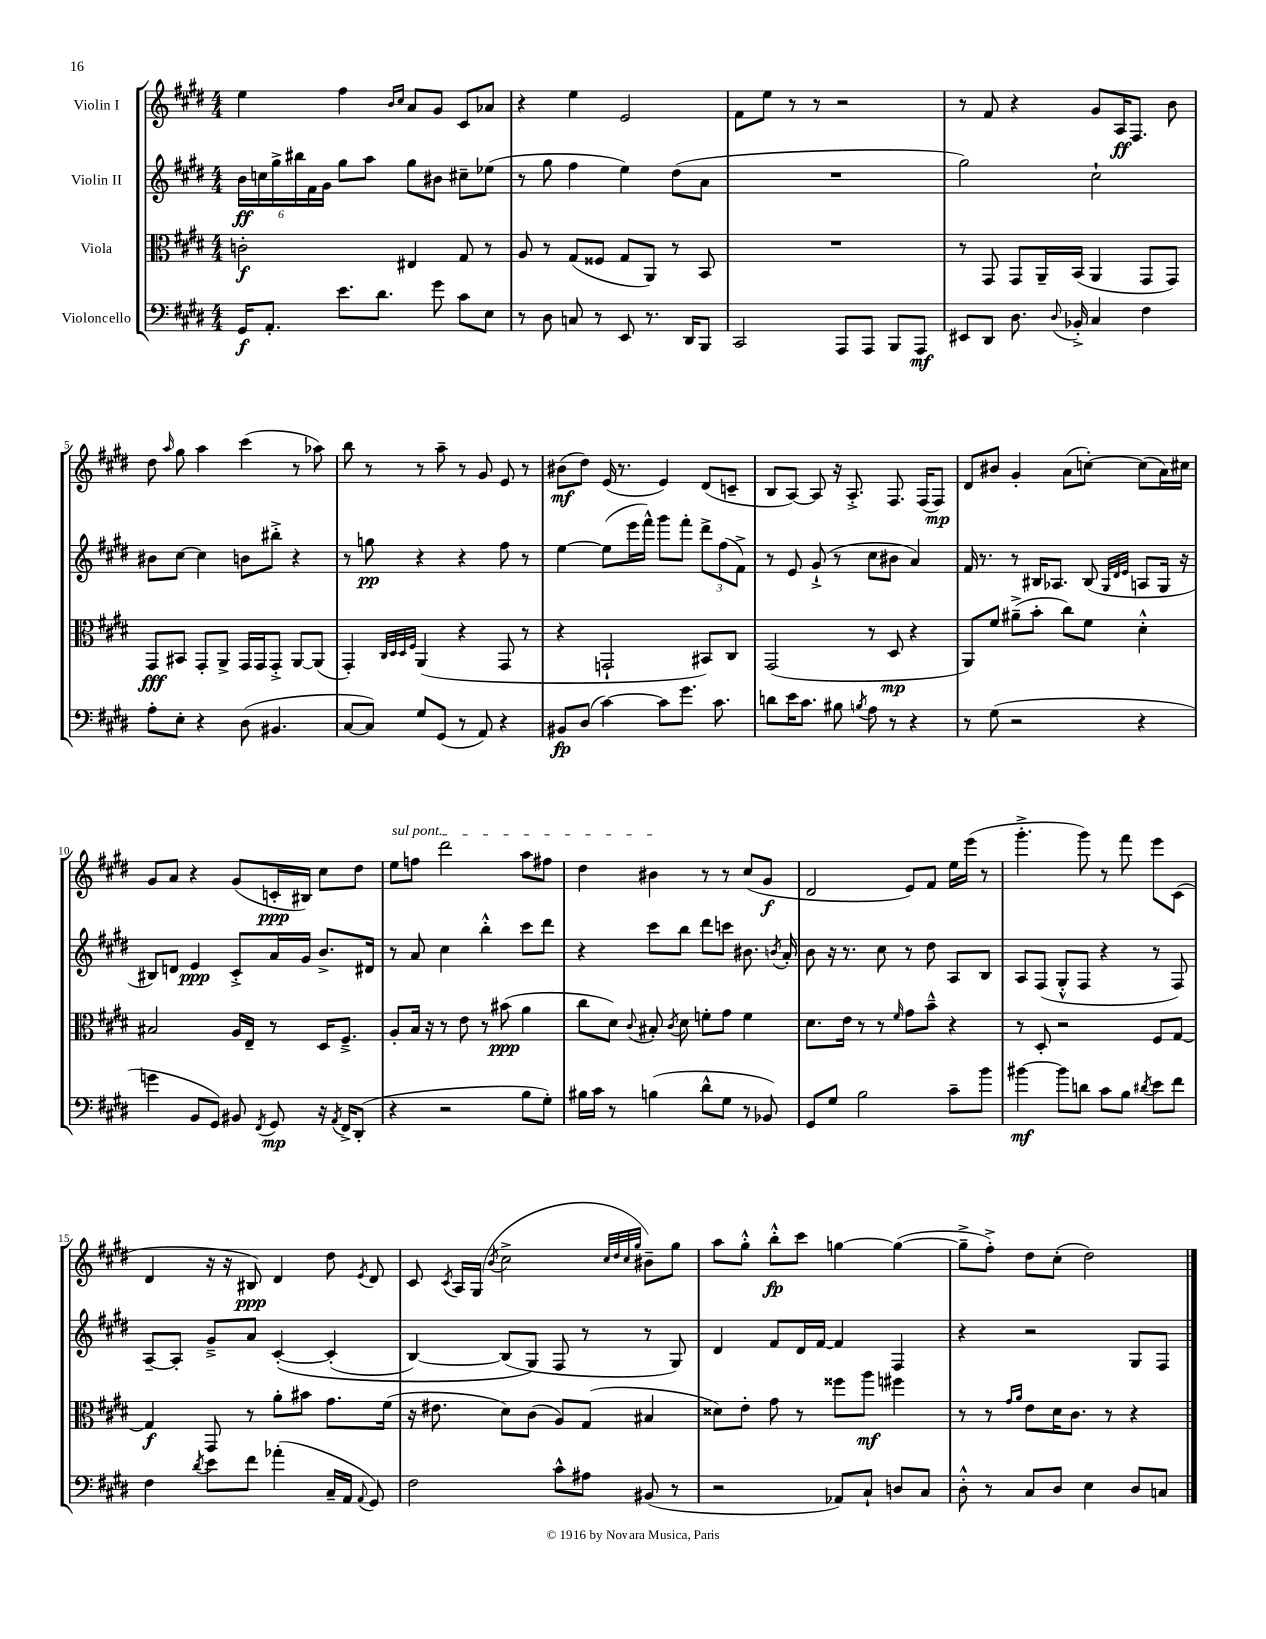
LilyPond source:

<<
\new StaffGroup <<
\new Staff = "s0" \with { instrumentName = "Violin I" } {
    \clef treble \key e \major \numericTimeSignature \time 4/4
    \autoBeamOff e''4 fis''4 \grace { b'16[ cis''16] } a'8[ gis'8] cis'8[ aes'8] |
    r4 e''4 e'2 |
    fis'8[ e''8] r8 r8 r2 |
    r8 fis'8 r4 gis'8[ a16\ff fis8.] b'8 |
    dis''8 \grace { a''16 } gis''8 a''4 cis'''4( r8 aes''8) |
    b''8 r8 r8 a''8-- r8 gis'8 e'8 r8 |
    bis'8[\mf( dis''8]) e'16( r8. e'4) dis'8[( c'8]-- |
    b8[ a8]~) a8 r16 a8.-.-> fis8. fis16[( fis8]\mp) |
    dis'8[ bis'8] gis'4-. a'8[( c''8]~-.) c''8[( a'16) cis''16] |
    gis'8[ a'8] r4 gis'8[( c'16-.\ppp bis16]) cis''8[ dis''8] |
    \once \override TextSpanner.bound-details.left.text = \markup { \italic "sul pont." } e''8[\startTextSpan f''8] dis'''2 a''8[ fis''8] |
    dis''4 bis'4\stopTextSpan r8 r8 cis''8[( gis'8]\f |
    dis'2 e'8[) fis'8] e''16[ e'''16]( r8 |
    gis'''4.-.-> gis'''8) r8 fis'''8 e'''8[ cis'8]( |
    dis'4 r16 r16 bis8\ppp) dis'4 dis''8 \acciaccatura { e'8 } dis'8 |
    cis'8 \acciaccatura { cis'8 } a16[ gis16]( \acciaccatura { b'8 } cis''2-> \grace { cis''32[ dis''32 cis''32 gis''32] } bis'8[--) gis''8] |
    a''8[ gis''8]-.-^ b''8[-.-^\fp cis'''8] g''4~ g''4~( |
    g''8[---> fis''8]-.->) dis''8[ cis''8]-.( dis''2) \bar "|." |
}
\new Staff = "s1" \with { instrumentName = "Violin II" } {
    \clef treble \key e \major \numericTimeSignature \time 4/4
    \autoBeamOff \tuplet 6/4 { b'16[\ff c''16 gis''16-> bis''16 fis'16 gis'16] } gis''8[ a''8] gis''8[ bis'8] cis''8[-- ees''8]( |
    r8 gis''8 fis''4 e''4) dis''8[( a'8] |
    R1 |
    gis''2) cis''2-! |
    bis'8[ cis''8]~ cis''4 b'8[ bis''8]-.-> r4 |
    r8 g''8\pp r4 r4 fis''8 r8 |
    e''4~ e''8[( e'''16 fis'''16]-^) gis'''8[ fis'''8]-. \tuplet 3/2 { dis'''8[-> fis''8( fis'8]->) } |
    r8 e'8 gis'8-!->( r8 cis''8[ bis'8] a'4) |
    fis'16 r8. r8 bis16[ aes8.] bis8( \grace { gis32[ dis'32 e'32] } a8[ gis16] r16 |
    bis8[) d'8] e'4\ppp cis'8[-.-> a'16 gis'16] b'8.[-> dis'16] |
    r8 a'8 cis''4 b''4-.-^ cis'''8[ dis'''8] |
    r4 cis'''8[ b''8] dis'''8[ c'''8] bis'8. \acciaccatura { b'8 } a'16-. |
    b'8 r16 r8. cis''8 r8 dis''8 a8[ b8] |
    a8[ fis8]( gis8[-.-^ fis8] r4 r8 fis8) |
    a8[~-- a8]-. gis'8[---> a'8] cis'4~-.\( cis'4-.( |
    b4~) b8[( gis8]\) fis8 r8 r8 gis8) |
    dis'4 fis'8[ dis'16 fis'16]~ fis'4 fis4 |
    r4 r2 gis8[ fis8] \bar "|." |
}
\new Staff = "s2" \with { instrumentName = "Viola" } {
    \clef alto \key e \major \numericTimeSignature \time 4/4
    \autoBeamOff c'2-.\f eis4 gis8 r8 |
    a8 r8 gis8[( fisis8] gis8[ a,8]) r8 b,8 |
    R1 |
    r8 gis,8 gis,8[ a,16-- b,16]( a,4 gis,8[ gis,8]) |
    gis,8[\fff bis,8] gis,8[-. a,8]-> gis,16[ gis,16 gis,8]-.-> a,8[~ a,8]( |
    gis,4-.) \grace { cis32[ dis32 dis32 fis32] } a,4( r4 gis,8 r8 |
    r4 g,2-! bis,8[) cis8] |
    gis,2( r8 dis8\mp r4 |
    a,8[) fis'8] ais'8[--->( b'8]-. cis''8[) fis'8] dis'4-.-^ |
    bis2 a16[ e16]-- r8 dis16[ fis8.]---> |
    a8[-. b16] r16 r8 e'8 r8 bis'8\ppp( a'4 |
    cis''8[ dis'8]) \appoggiatura { cis'8 } bis8-. \acciaccatura { cis'8 } dis'8 f'8[-. gis'8] f'4 |
    dis'8.[ e'16] r8 r8 \grace { fis'16 } gis'8[ b'8]---^ r4 |
    r8 dis8-. r2 fis8[ gis8]~ |
    gis4\f gis,8 r8 a'8[-. bis'8] gis'8.[ fis'16]( |
    r16 eis'8. dis'8[) cis'8]( a8[) gis8]( bis4 |
    disis'8[) e'8]-. gis'8 r8 fisis''8[ a''8]\mf fis''4 |
    r8 r8 \grace { gis'16[ a'16] } e'8[ dis'16 cis'8.] r8 r4 \bar "|." |
}
\new Staff = "s3" \with { instrumentName = "Violoncello" } {
    \clef bass \key e \major \numericTimeSignature \time 4/4
    \autoBeamOff gis,16[\f a,8.]-. e'8.[ dis'8.] gis'8 cis'8[ e8] |
    r8 dis8 c8 r8 e,8 r8. dis,16[ b,,8] |
    cis,2 a,,8[ a,,8] b,,8[ a,,8]\mf |
    eis,8[ dis,8] dis8. \appoggiatura { dis8 } bes,16-.-> cis4 fis4 |
    a8[-. e8]-. r4 dis8( bis,4. |
    cis8[~ cis8]) gis8[ gis,8]( r8 a,8) r4 |
    bis,8[\fp dis8]( cis'4~) cis'8[ gis'8.] cis'8. |
    d'8[ e'16 cis'8.] bis8 \acciaccatura { b8 } a8 r8 r4 |
    r8 gis8( r2 r4 |
    g'4 b,8[ gis,8]) bis,8 \acciaccatura { fis,8 } gis,8\mp r16 \acciaccatura { a,8 } fis,16[-> dis,8]-.( |
    r4 r2 b8[ gis8]-.) |
    bis16[ cis'16] r8 b4( dis'8[-^ gis8] r8 bes,8) |
    gis,8[ gis8] b2 cis'8[-- b'8] |
    bis'4~\mf bis'8[ d'8] cis'8[ b8] \acciaccatura { dis'8 } e'8[ fis'8] |
    fis4 \acciaccatura { dis'8 } e'8[ fis'8] aes'4-.( cis16[-- a,16] \appoggiatura { a,8 } gis,8) |
    fis2 cis'8[-^ ais8] bis,8( r8 |
    r2 aes,8[) cis8]-! d8[ cis8] |
    dis8-.-^ r8 cis8[ dis8] e4 dis8[ c8] \bar "|." |
}
>>
>>
